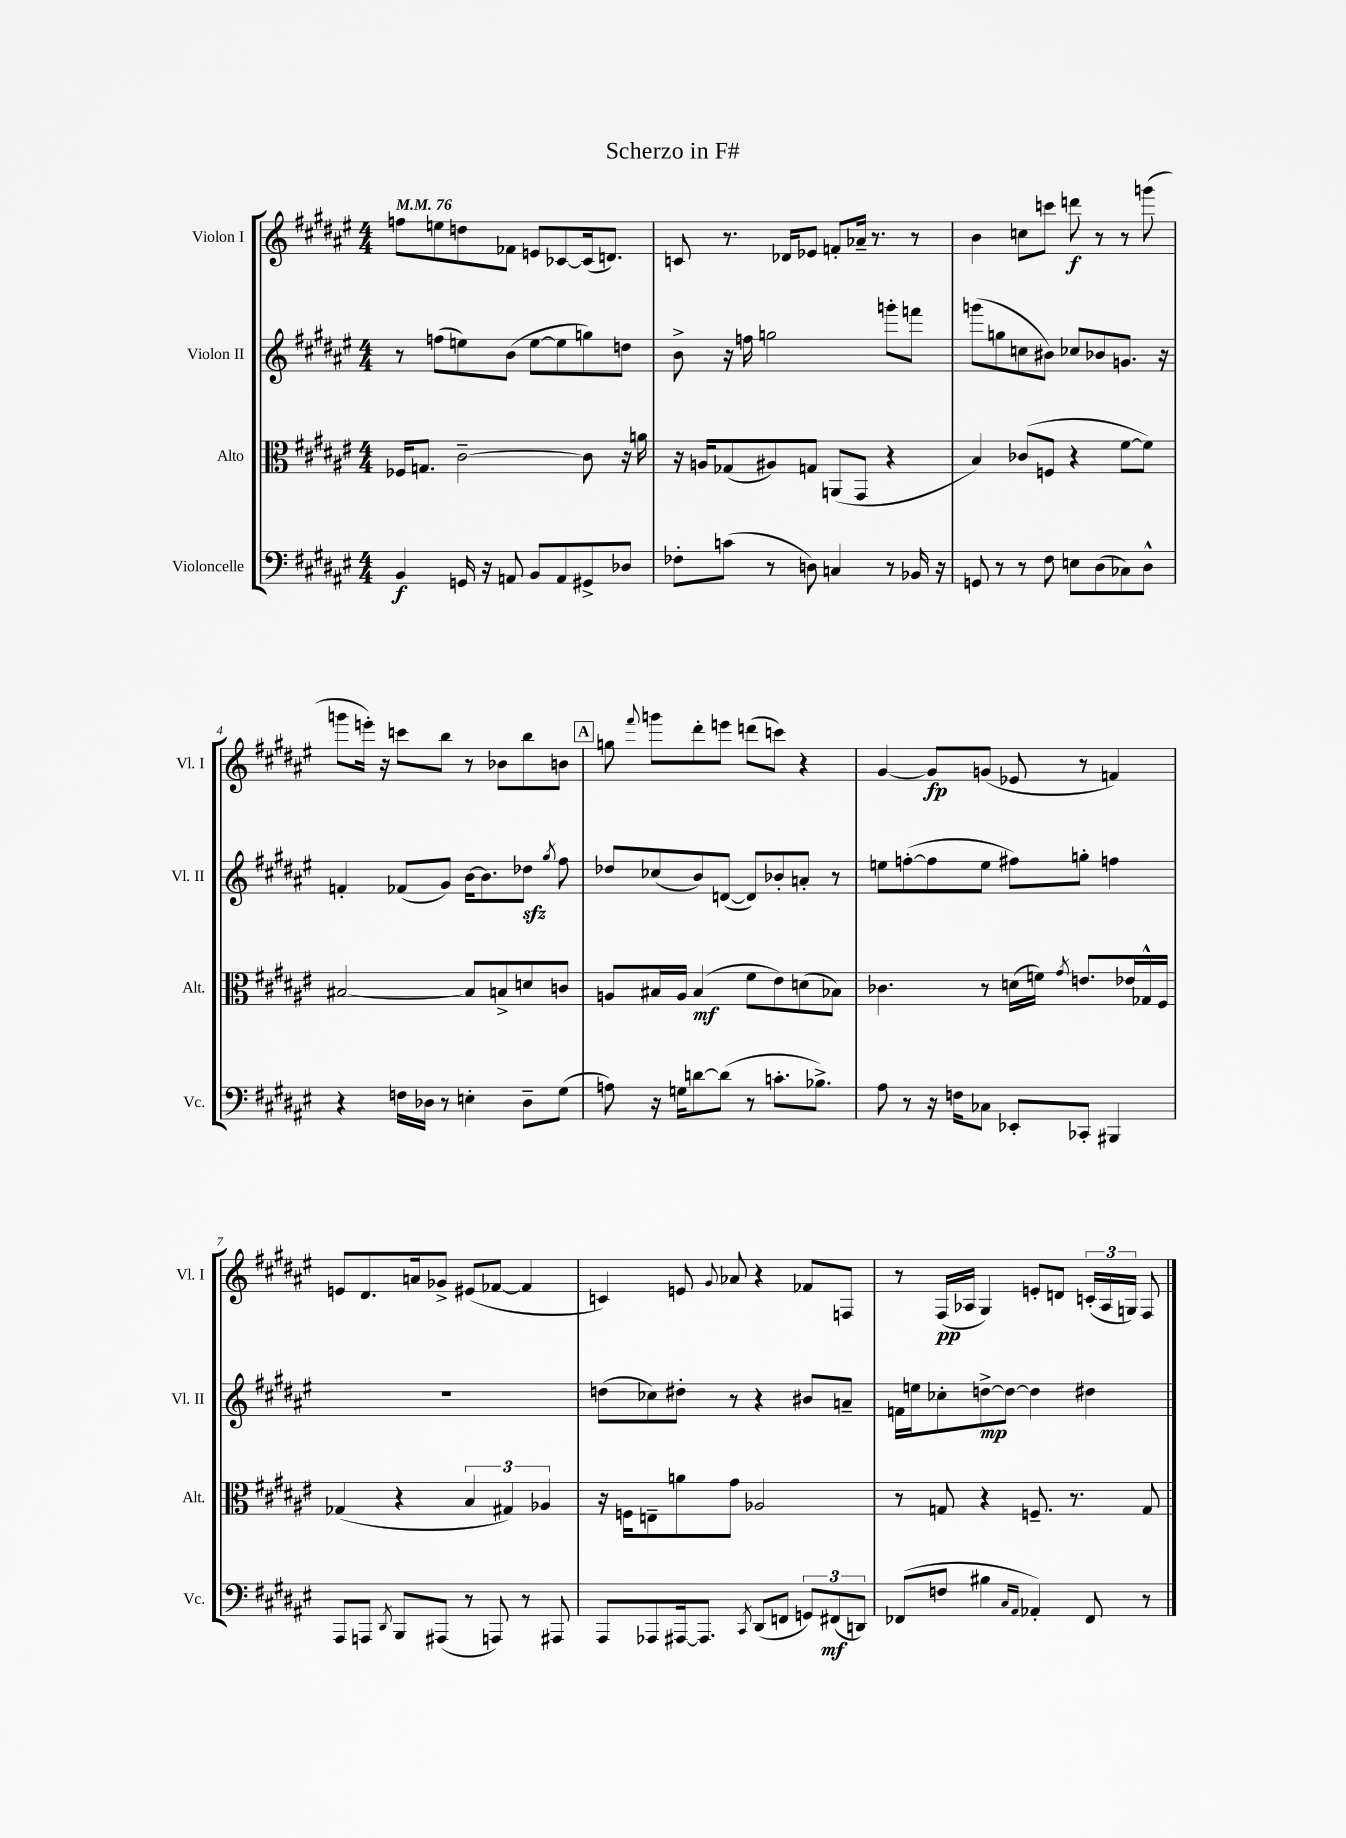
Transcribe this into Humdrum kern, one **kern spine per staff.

**kern	**kern	**kern	**kern
*staff4	*staff3	*staff2	*staff1
*clefF4	*clefC3	*clefG2	*clefG2
*k[f#c#g#d#a#e#]	*k[f#c#g#d#a#e#]	*k[f#c#g#d#a#e#]	*k[f#c#g#d#a#e#]
*M4/4	*M4/4	*M4/4	*M4/4
*MM76	*MM76	*MM76	*MM76
4BB	16F-	8r	8ff
.	8.G	.	.
.	.	(8ff	8ee
16GG	[2c#~	8ee)	8dd
16r	.	.	.
8AA	.	(8b	8f-
8BB	.	[8ee	8e
8AA	.	8ee]	[8c-
8GG#^	8c#]	8gg)	(16c-]
.	.	.	8.d)
8D-	16r	8dd	.
.	16a	.	.
=	=	=	=
8F-'	16r	8b^	8c
.	16A	.	.
(8c	(8G-	16r	8.r
.	.	16ff	.
8r	8A#)	2gg	.
.	.	.	16d-
8D)	8G	.	8e-
4C	(8AA	.	8f'
.	8GG#	.	16a-~
.	.	.	8.r
8r	4r	8ggg'	.
16BB-	.	8fff	8r
16r	.	.	.
=	=	=	=
8GG	4B)	(8ggg	4b
8r	.	8gg	.
8r	(8c-	8cc	8cc
8F#	8F	8b#)	8ccc
8E	4r	8cc-	8ddd
(8D#	.	8b-	8r
8C-)	[8f#	8.g	8r
8D#^^	8f#])	.	(8ggg
.	.	16r	.
=	=	=	=
4r	[2B#	4f'	8ggg
.	.	.	16eee')
.	.	.	16r
16F	.	(8f-	8ccc
16D-	.	.	.
8r	.	8g#)	8bb
4E'	8B#]	[16b	8r
.	.	8.b]	.
.	8B^	.	8b-
8D-~	8d	8dd-	8bb
.	.	8qgg#	.
(8G#	8c	8ff#	8b
=	=	=	=
8A)	8A	8dd-	8gg
.	.	.	8qqfff#
16r	16B#	(8cc-	8ggg
16G	16A	.	.
[8d	(4B#	8b)	8ddd#'
(8d]	.	([8d	8eee
8r	8f#	8d])	(8ddd
8.c'	8e#)	8b-'	8ccc)
.	(8d	8a'	4r
8.B-^)	.	.	.
.	8B-)	8r	.
=	=	=	=
8A#	4.c-	8ee	[4g#
8r	.	([8ff'	.
16r	.	8ff]	8g#]
16F	.	.	.
8C-	8r	8ee	(8g
8EE-'	(16d	8ff#)	8e-
.	16f)	.	.
.	8qg#	.	.
8CC-'	8.e	8gg'	8r
4BBB#	.	4ff	4f)
.	16e-	.	.
.	16G-^^	.	.
.	16F#	.	.
=	=	=	=
8AAA#	(4G-	1r	8e
8AAA	.	.	8.d#
8qDD#	.	.	.
8BBB	4r	.	.
.	.	.	16a
(8AAA#	.	.	8g-^
8r	6B	.	(8e#
8AAA)	.	.	[8f-
.	6G#)	.	.
8r	.	.	4f-]
.	6A-	.	.
8AAA#	.	.	.
=	=	=	=
8AAA#	16r	(8dd	4c)
.	16F	.	.
8AAA-	8E~	8cc-)	.
[16AAA#	8a	8dd#'	8e
8.AAA#]	.	.	.
.	.	.	8qqg#
.	8g#	8r	8a-
8qCC#	.	.	.
(8DD#	2A-	4r	4r
8FF	.	.	.
12GG)	.	8b#	8f-
(12FF#	.	.	.
.	.	8a~	8F
12DD)	.	.	.
=	=	=	=
(8FF-	8r	16f	8r
.	.	16ee	.
8F	8G	8cc-'	(16F#
.	.	.	16A-
4B#	4r	[8dd^	4G#)
.	.	8dd_	.
16qqC#	.	.	.
16qqAA#	.	.	.
4AA-')	8.F~	4dd]	8e'
.	.	.	8d
.	8.r	.	.
8FF-	.	4dd#	(24c'
.	.	.	24A-
.	.	.	24G)
8r	8G	.	8F#
==	==	==	==
*-	*-	*-	*-
